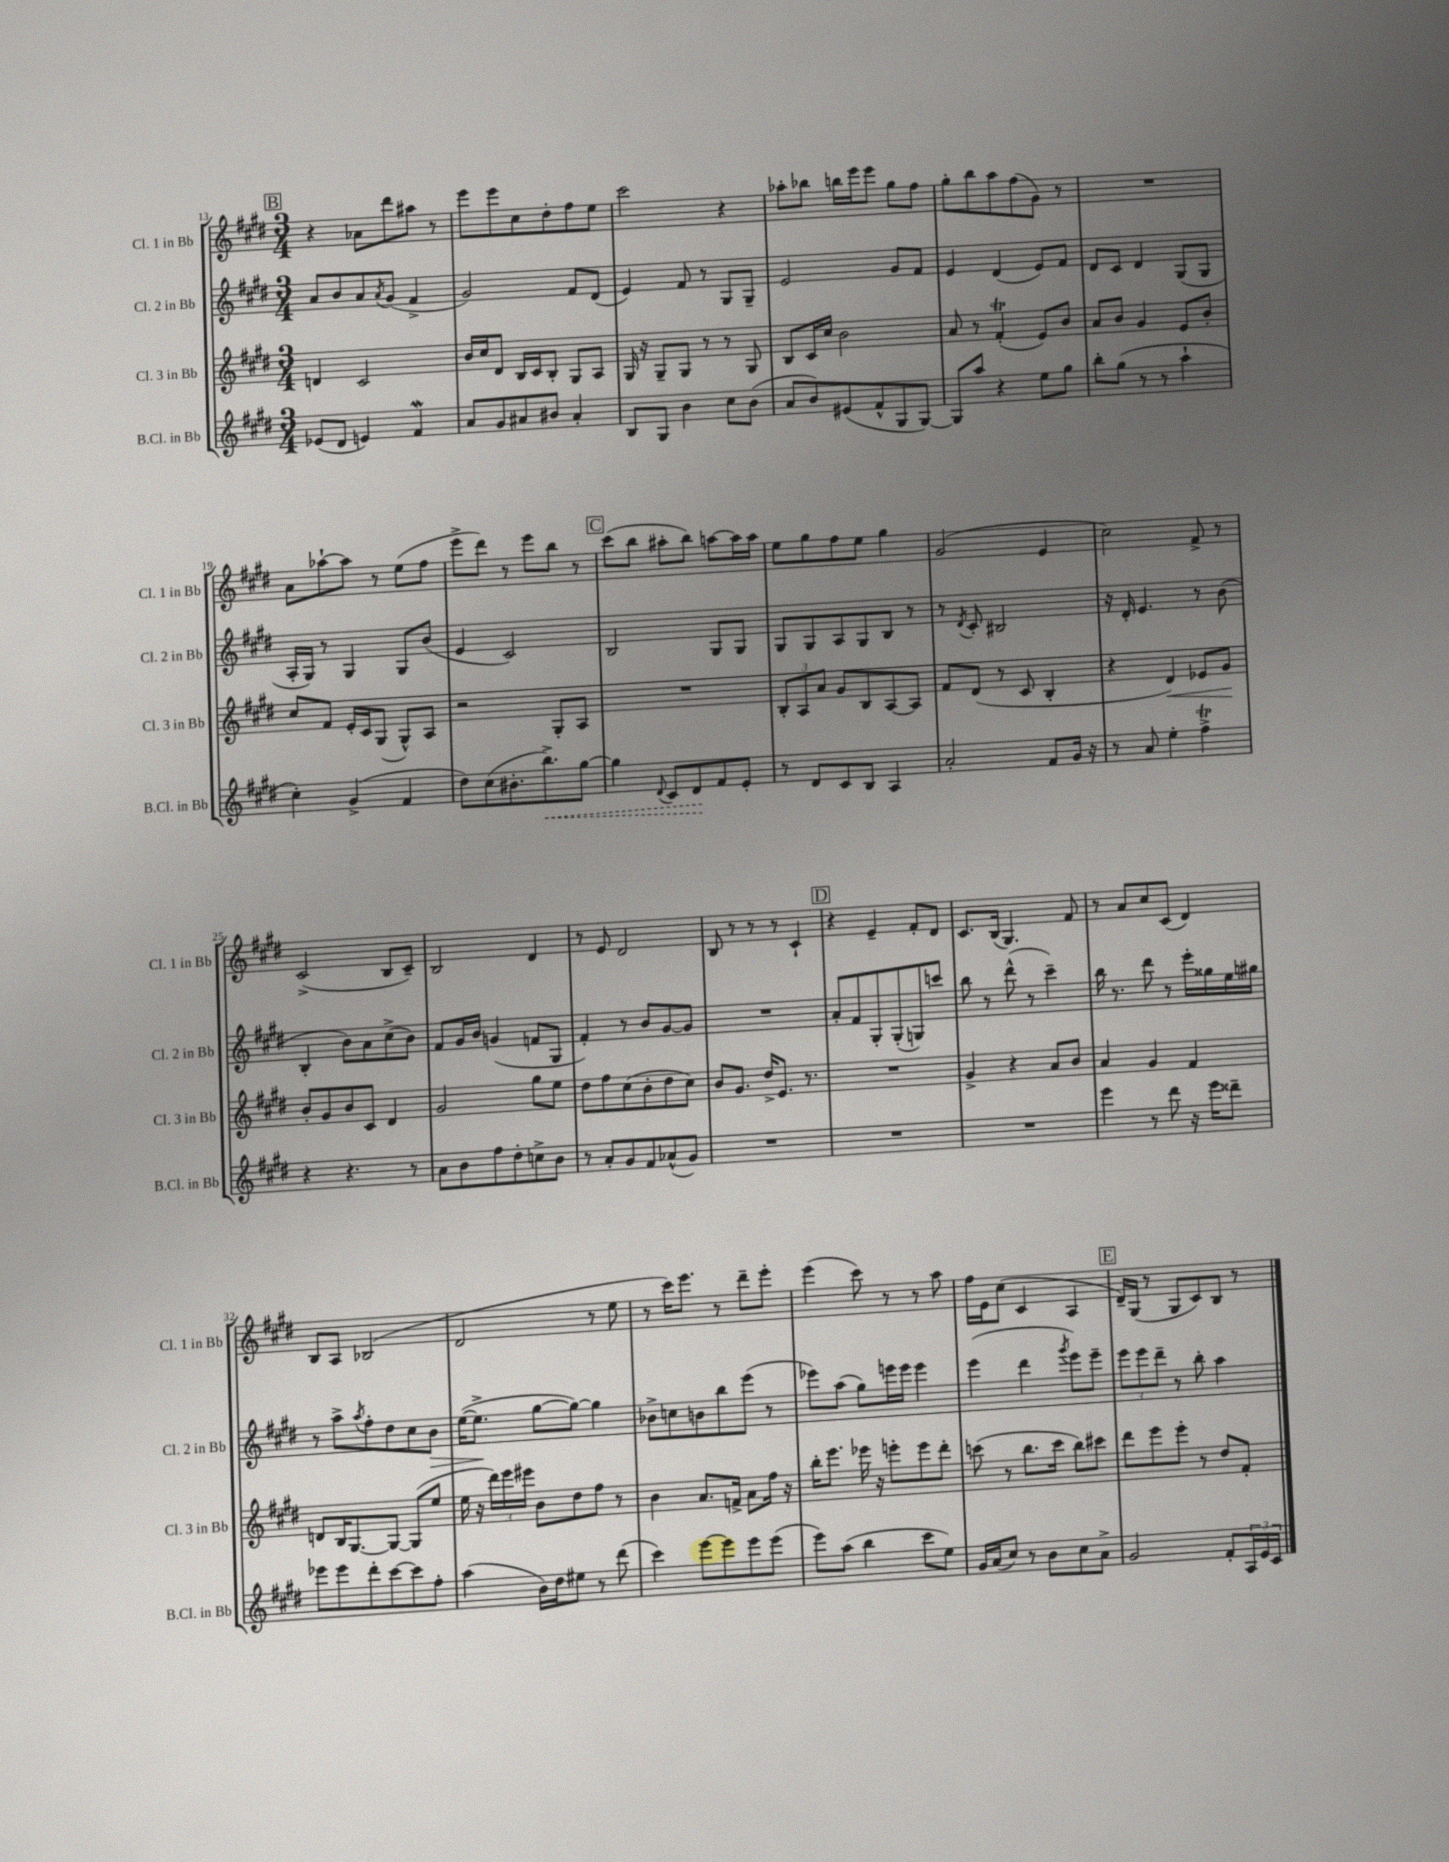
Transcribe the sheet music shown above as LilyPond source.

<<
\new StaffGroup <<
\new Staff = "s0" \with { instrumentName = "Cl. 1 in Bb" shortInstrumentName = "Cl. 1 in Bb" } {
    \clef treble \key e \major \numericTimeSignature \time 3/4
    \mark \markup { \box "B" } r4 aes'8 dis'''8 ais''8 r8 |
    e'''8 e'''8 cis''8 dis''8-. fis''8 e''8 |
    cis'''2 r4 |
    aes''8-. bes''8 b''16 e'''16 e'''8 gis''8 fis''8 |
    gis''8-. b''8 a''8 fis''8( gis'8) r8 |
    R2. |
    a'8 aes''8~-! aes''8 r8 e''8( fis''8 |
    e'''8-> dis'''8) r8 e'''8 b''8 r8 |
    \mark \markup { \box "C" } cis'''8( b''8 ais''8-. b''8) a''8~ a''16 a''16 |
    e''8 gis''8 fis''8 e''8 gis''4 |
    gis'2( e'4 |
    cis''2) fis'8-> r8 |
    cis'2->( b8 cis'8--) |
    b2 dis'4 |
    r8 e'8 dis'2 |
    b8 r8 r8 r8 cis'4-! |
    \mark \markup { \box "D" } r4 e'4-- fis'8-. dis'8 |
    cis'8. b16( gis4.) fis'8 |
    r8 a'8 cis''8 cis'8( dis'4) |
    b8 a8 bes2( |
    dis'2 r8 e''8 |
    r8 cis'''16) e'''8. r8 dis'''8-- e'''8-. |
    e'''4( cis'''8) r8 r8 a''8 |
    fis''16 e'16 cis''8( cis'4 a4 |
    \mark \markup { \box "E" } dis'16--) gis16( r8 gis8 cis'8) b8 r8 \bar "|." |
}
\new Staff = "s1" \with { instrumentName = "Cl. 2 in Bb" shortInstrumentName = "Cl. 2 in Bb" } {
    \clef treble \key e \major \numericTimeSignature \time 3/4
    \mark \markup { \box "B" } a'8 b'8 a'8 \acciaccatura { a'8 } gis'8( fis'4-> |
    gis'2) fis'8 dis'8( |
    e'4) fis'8 r8 gis8 gis8-- |
    e'2 gis'8 fis'8 |
    e'4 dis'4( e'8) fis'8 |
    dis'8 cis'8 dis'4 gis8( gis8 |
    a16-. gis16) r8 gis4 gis8 b'8( |
    e'4 cis'2) |
    \mark \markup { \box "C" } b2 gis8 gis8 |
    gis8 gis8 a8 gis8 b8 r8 |
    r8 \acciaccatura { dis'8 } cis'8-. bis2 |
    r16 dis'16-. e'4. r8 b'8( |
    b4-. b'8) a'8 cis''8->( b'8) |
    fis'8 gis'16 b'16 g'4( f'8 gis8 |
    fis'4-.) r8 b'8 gis'8~ gis'8 |
    R2. |
    \mark \markup { \box "D" } a'8-. fis'8 gis8-. gis8-.( g8) c'''8 |
    b''8 r8 dis'''8-^( r8 cis'''4--) |
    b''16 r8. dis'''8 r8 e'''16-. gisis''16 e''16 gis''16 |
    r8 a''8-> \acciaccatura { a''8 } fis''8-. dis''8 cis''8 b'8\> |
    e''16~( e''8.->\! gis''8~ gis''8~) gis''4 |
    bes'8-> c''8 b'8 b''8 e'''8( r8 |
    ees'''8) a''8( gis''8) e'''16 e'''16 e'''4 |
    e'''4( dis'''4 \acciaccatura { gis'''8 } e'''8) e'''8-- |
    \mark \markup { \box "E" } \tuplet 3/2 { e'''8 e'''8 dis'''8-- } r8 b''8-. a''4 \bar "|." |
}
\new Staff = "s2" \with { instrumentName = "Cl. 3 in Bb" shortInstrumentName = "Cl. 3 in Bb" } {
    \clef treble \key e \major \numericTimeSignature \time 3/4
    \mark \markup { \box "B" } d'4 cis'2 |
    b'16 cis''16 dis'8 b16 cis'16 b8-. gis8 a8 |
    gis16 r16 gis8-- gis8 r8 r8 gis8 |
    b8 cis'16 cis''16 b'2 |
    a'8 r8 fis'4-.\trill( e'8) b'8 |
    a'8 b'8 gis'4 e'8 b'8-. |
    cis''8 fis'8 e'16-. cis'16 gis8( gis8-^) a8 |
    r2 gis8-. a8 |
    \mark \markup { \box "C" } R2. |
    \tuplet 3/2 { b8-. a8 a'8 } gis'8 b8 a8~ a8 |
    fis'8 dis'8( r8 cis'8 b4-. |
    r4 dis'4\<) ees'8 gis'8\! |
    b'8-. gis'8 b'8 cis'8 dis'4 |
    gis'2 gis''8 e''8 |
    dis''8 fis''8 cis''8( b'8-. dis''8 cis''8) |
    b'8 gis'8. dis''16-> e'8. r8. |
    \mark \markup { \box "D" } R2. |
    gis'4-> r4 a'8 b'8 |
    a'4 gis'4 fis'4 |
    d'8 b16 gis8.~ gis8~ gis8( e''8 |
    e''16 r16 \tuplet 3/2 { dis'''16) e'''16 eis'''16 } b'8 dis''8 fis''8 r8 |
    b'4 a'8. f'16-> a'8 fis''16 r16 |
    b''16-. e'''8. ees'''16 r16 e'''8-. e'''8 dis'''8-. |
    c'''8( r8 b''8. c'''16 b''8) cis'''8 |
    \mark \markup { \box "E" } dis'''8 e'''8 e'''8-. r8 dis''8 fis'8-. \bar "|." |
}
\new Staff = "s3" \with { instrumentName = "B.Cl. in Bb" shortInstrumentName = "B.Cl. in Bb" } {
    \clef treble \key e \major \numericTimeSignature \time 3/4
    \mark \markup { \box "B" } ees'8( dis'8 e'4) fis'4\mordent |
    a'8 gis'8 ais'8 bis'8 ais'4-. |
    b8 gis8 b'4 cis''8 b'8( |
    a'8 b'8) eis'8( fis'8-^ gis8 gis8~) |
    gis8 a''8 r4 e''8 gis''8 |
    b''8-. gis''8( r8 r8 a''4-! |
    cis''4-.) gis'4->( fis'4 |
    dis''8) cis''8( bis'8.-. \once \override Hairpin.style = #'dashed-line b''8.->\<) gis''8~ |
    \mark \markup { \box "C" } gis''4 \appoggiatura { dis'8 } cis'8 dis'8\! fis'8 e'8-. |
    r8 dis'8 cis'8 b8 a4 |
    a'2-. fis'8 gis'16 r16 |
    r8 a'8 e''4-. fis''4->\trill |
    r4 r4. r8 |
    a'8 b'8 fis''8 dis''8-. c''8-> b'8 |
    r8 a'8-. gis'8 fis'8 aes'8-^( gis'8) |
    R2. |
    \mark \markup { \box "D" } R2. |
    R2. |
    e'''4 r8 dis'''8 r16 e'''16 disis'''8-- |
    ees'''8 ees'''8 dis'''8-. cis'''8~ cis'''8 fis''8-. |
    a''4( b'16) dis''16 eis''8 r8 dis'''8( |
    cis'''4) e'''8~ e'''8 e'''8 e'''8( |
    e'''8) a''8( b''4 cis'''8 e''8) |
    gis'16 a'16( cis''8) r8 b'8 cis''8 a'8-> |
    \mark \markup { \box "E" } gis'2 fis'8-. \tuplet 3/2 { a16 e'16 cis'16 } \bar "|." |
}
>>
>>
\layout { \context { \Score currentBarNumber = #13 } }
